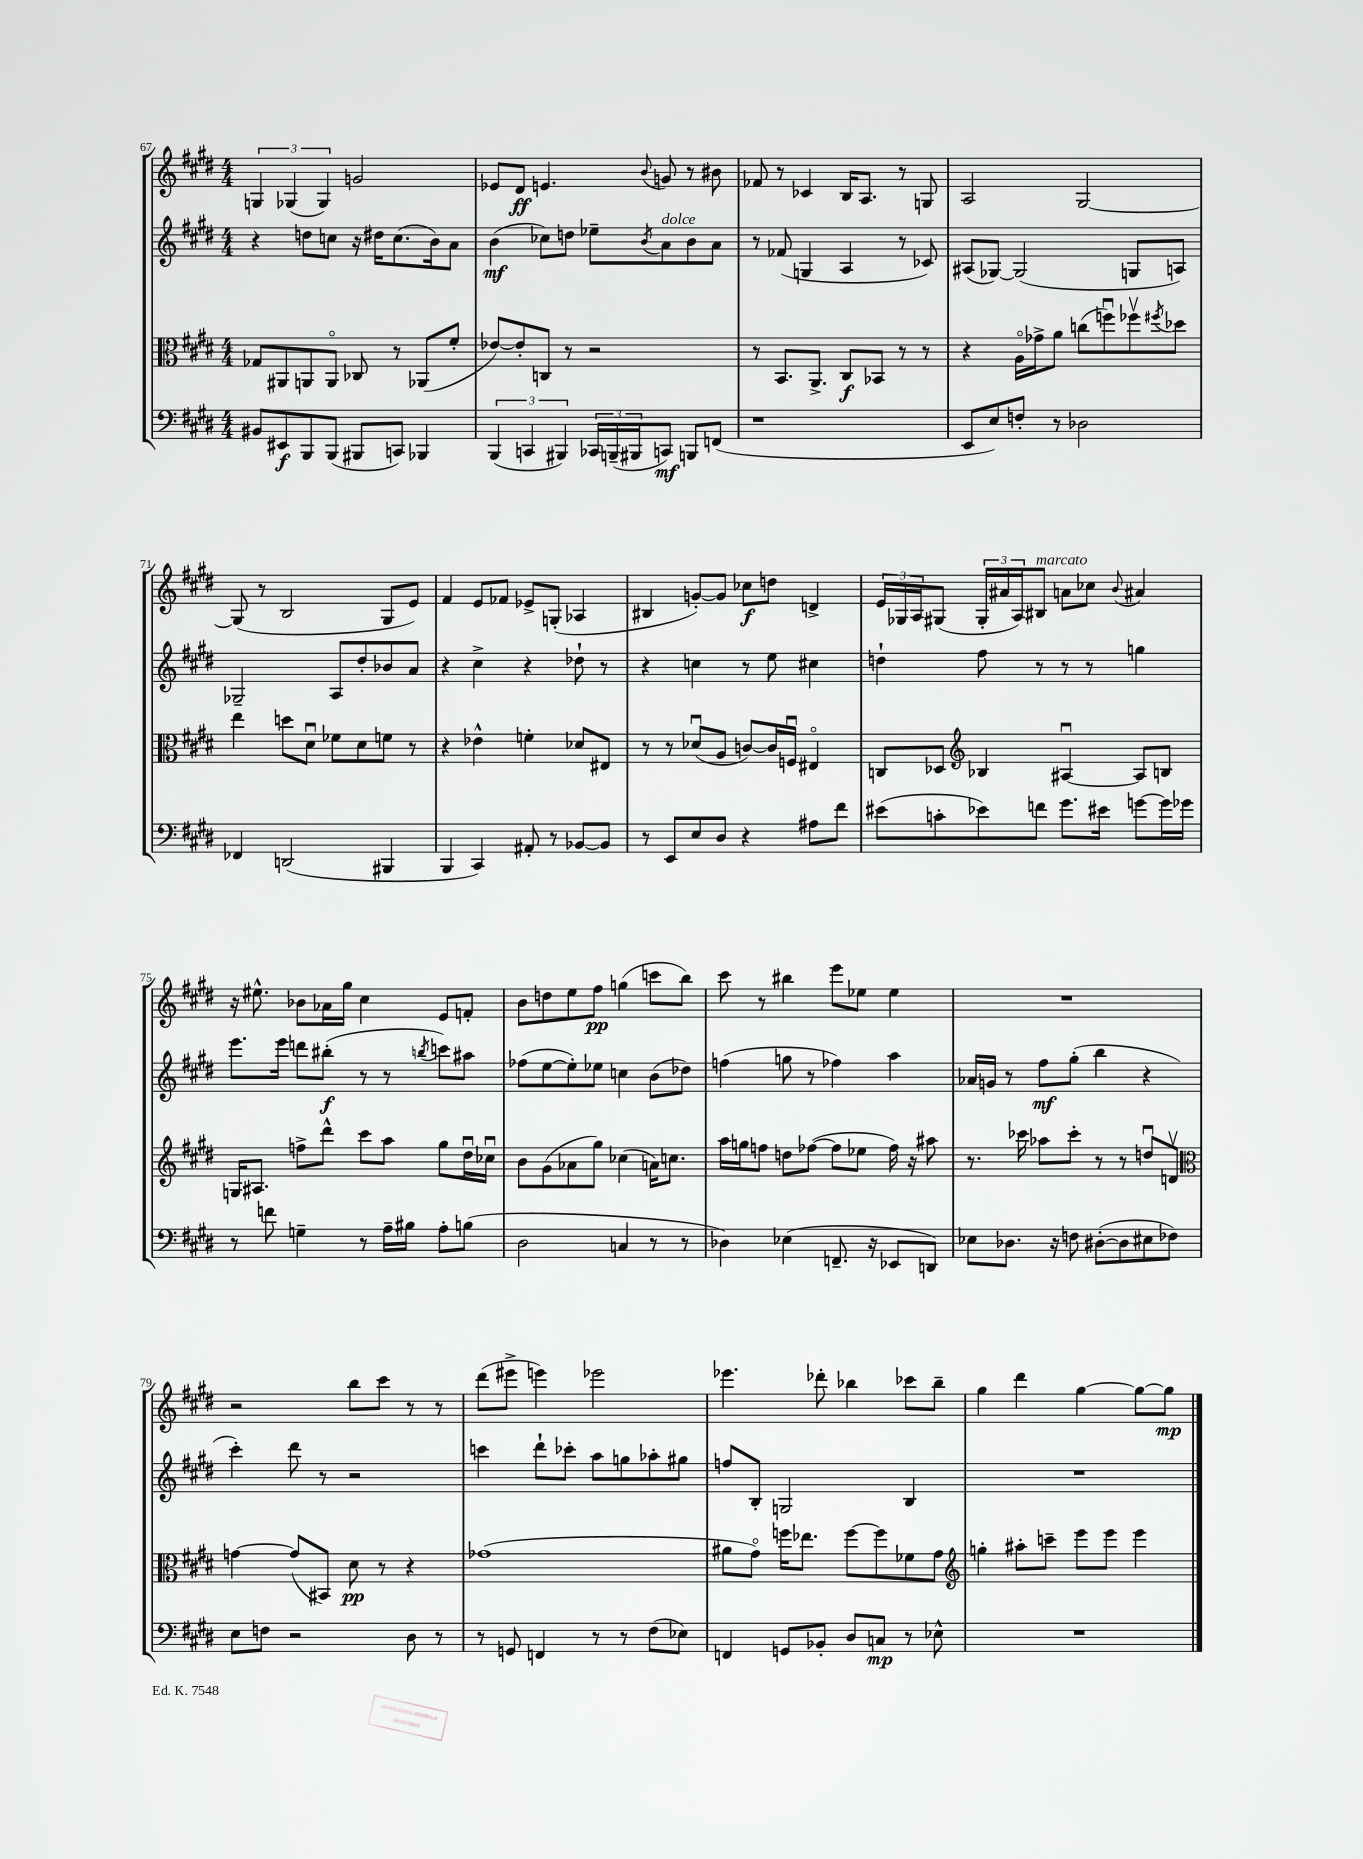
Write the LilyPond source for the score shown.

<<
\new StaffGroup <<
\new Staff = "s0" {
    \clef treble \key e \major \numericTimeSignature \time 4/4
    \tuplet 3/2 { g4 ges4( ges4) } g'2 |
    ees'8 dis'8\ff e'4. \appoggiatura { b'8 } g'8 r8 bis'8 |
    fes'8 r8 ces'4 b16 a8. r8 g8 |
    a2 gis2~ |
    gis8( r8 b2 gis8 e'8) |
    fis'4 e'8 fes'8 ees'8-> g8-.( aes4 |
    bis4 g'8~-.) g'8 ces''8\f d''8 d'4-> |
    \tuplet 3/2 { e'16 ges16 a16 } gis8( \tuplet 3/2 { gis16-. ais'16 a16) } bis8^\markup { \italic "marcato" } a'8 ces''8 \appoggiatura { b'8 } ais'4 |
    r16 eis''8.-^ bes'8 aes'16 gis''16 cis''4 e'8 f'8-. |
    b'8 d''8 e''8 fis''8\pp g''4( c'''8 b''8) |
    cis'''8 r8 bis''4 e'''8 ees''8 ees''4 |
    R1 |
    r2 b''8 cis'''8 r8 r8 |
    dis'''8( eis'''8-> e'''4) ees'''2 |
    ees'''4. des'''8-. bes''4 ces'''8 bes''8-- |
    gis''4 dis'''4 gis''4~ gis''8~ gis''8\mp \bar "|." |
}
\new Staff = "s1" {
    \clef treble \key e \major \numericTimeSignature \time 4/4
    r4 d''8 c''8 r16 dis''16 c''8.( b'16) a'8 |
    b'4\mf( ces''8) d''8 ees''8-- \acciaccatura { b'8 } a'8^\markup { \italic "dolce" } b'8 a'8 |
    r8 fes'8( g4 a4 r8 ces'8) |
    ais8( ges8~) ges2( g8 a8) |
    ges2-- a8 dis''8-. bes'8 a'8 |
    r4 cis''4-> r4 des''8-! r8 |
    r4 c''4 r8 e''8 cis''4 |
    d''4-! fis''8 r8 r8 r8 g''4 |
    e'''8. e'''16 d'''8 bis''8-.\f( r8 r8 \acciaccatura { b''8 } c'''8) ais''8 |
    fes''8( e''8~ e''8-.) ees''8 c''4 b'8( des''8) |
    f''4( g''8 r8 fes''4) a''4 |
    aes'16 g'16 r8 fis''8\mf gis''8-.( b''4 r4 |
    cis'''4-.) dis'''8 r8 r2 |
    c'''4 dis'''8-! ces'''8-. a''8 g''8 aes''8-. gis''8 |
    f''8 b8-. g2 b4 |
    R1 \bar "|." |
}
\new Staff = "s2" {
    \clef alto \key e \major \numericTimeSignature \time 4/4
    ges8 ais,8 a,8 a,8\flageolet ces8 r8 aes,8( fis'8-. |
    ees'8~) ees'8-. c8 r8 r2 |
    r8 b,8. a,8.-> cis8\f bes,8 r8 r8 |
    r4 a16\flageolet ges'16-> a'8 c''8( f''8\downbow) fes''8\upbow \acciaccatura { fis''8 } des''8 |
    e''4 d''8 dis'8\downbow fes'8 dis'8 f'8 r8 |
    r4 ees'4-^ f'4-. des'8 eis8 |
    r8 r8 des'8\downbow( a8 c'8~) c'16 f16\downbow eis4\flageolet |
    c8 des8 \clef treble bes4 ais4~\downbow ais8 b8 |
    g16 ais8. f''8-> dis'''8-^ cis'''8 a''8 gis''8 dis''16\downbow ces''16\downbow |
    b'8 gis'8( aes'8 gis''8) ces''4( a'16) c''8. |
    a''16 g''16 f''8 d''8 fes''8~( fes''8 ees''8 fes''16) r16 ais''8 |
    r8. ces'''16 aes''8 ces'''8-. r8 r8 d''8\downbow d'8\upbow |
    \clef alto g'4~ g'8( bis,8) dis'8\pp r8 r4 |
    ges'1( |
    ais'8 gis'8\flageolet) f''16 ees''8. f''8~ f''8 fes'8 gis'8 |
    \clef treble g''4-. ais''8-. c'''8-- e'''8 e'''8 e'''4 \bar "|." |
}
\new Staff = "s3" {
    \clef bass \key e \major \numericTimeSignature \time 4/4
    bis,8 eis,8\f b,,8 b,,8( bis,,8 c,8) bes,,4 |
    \tuplet 3/2 { b,,4( c,4 bis,,4) } \tuplet 3/2 { ces,16 b,,16--( bis,,16 } c,8\mf) b,,8 f,8( |
    r1 |
    e,8 e8) f8-. r8 des2 |
    fes,4 d,2( bis,,4 |
    b,,4 cis,4) ais,8-. r8 bes,8~ bes,8 |
    r8 e,8 e8 dis8 r4 ais8 fis'8 |
    eis'8( c'8-. ees'8) f'8 gis'8. eis'16 g'8~ g'16 ges'16 |
    r8 f'8 g4-- r8 a16-- bis16 a8-. b8( |
    dis2 c4 r8 r8 |
    des4) ees4( f,8.-- r16 ees,8 d,8) |
    ees8 des8. r16 f8 dis8~-.( dis8 eis8 fes8) |
    e8 f8 r2 dis8 r8 |
    r8 g,8 f,4 r8 r8 fis8( ees8) |
    f,4 g,8 bes,8-. dis8 c8\mp r8 ees8-^ |
    R1 \bar "|." |
}
>>
>>
\layout { \context { \Score currentBarNumber = #67 } }
